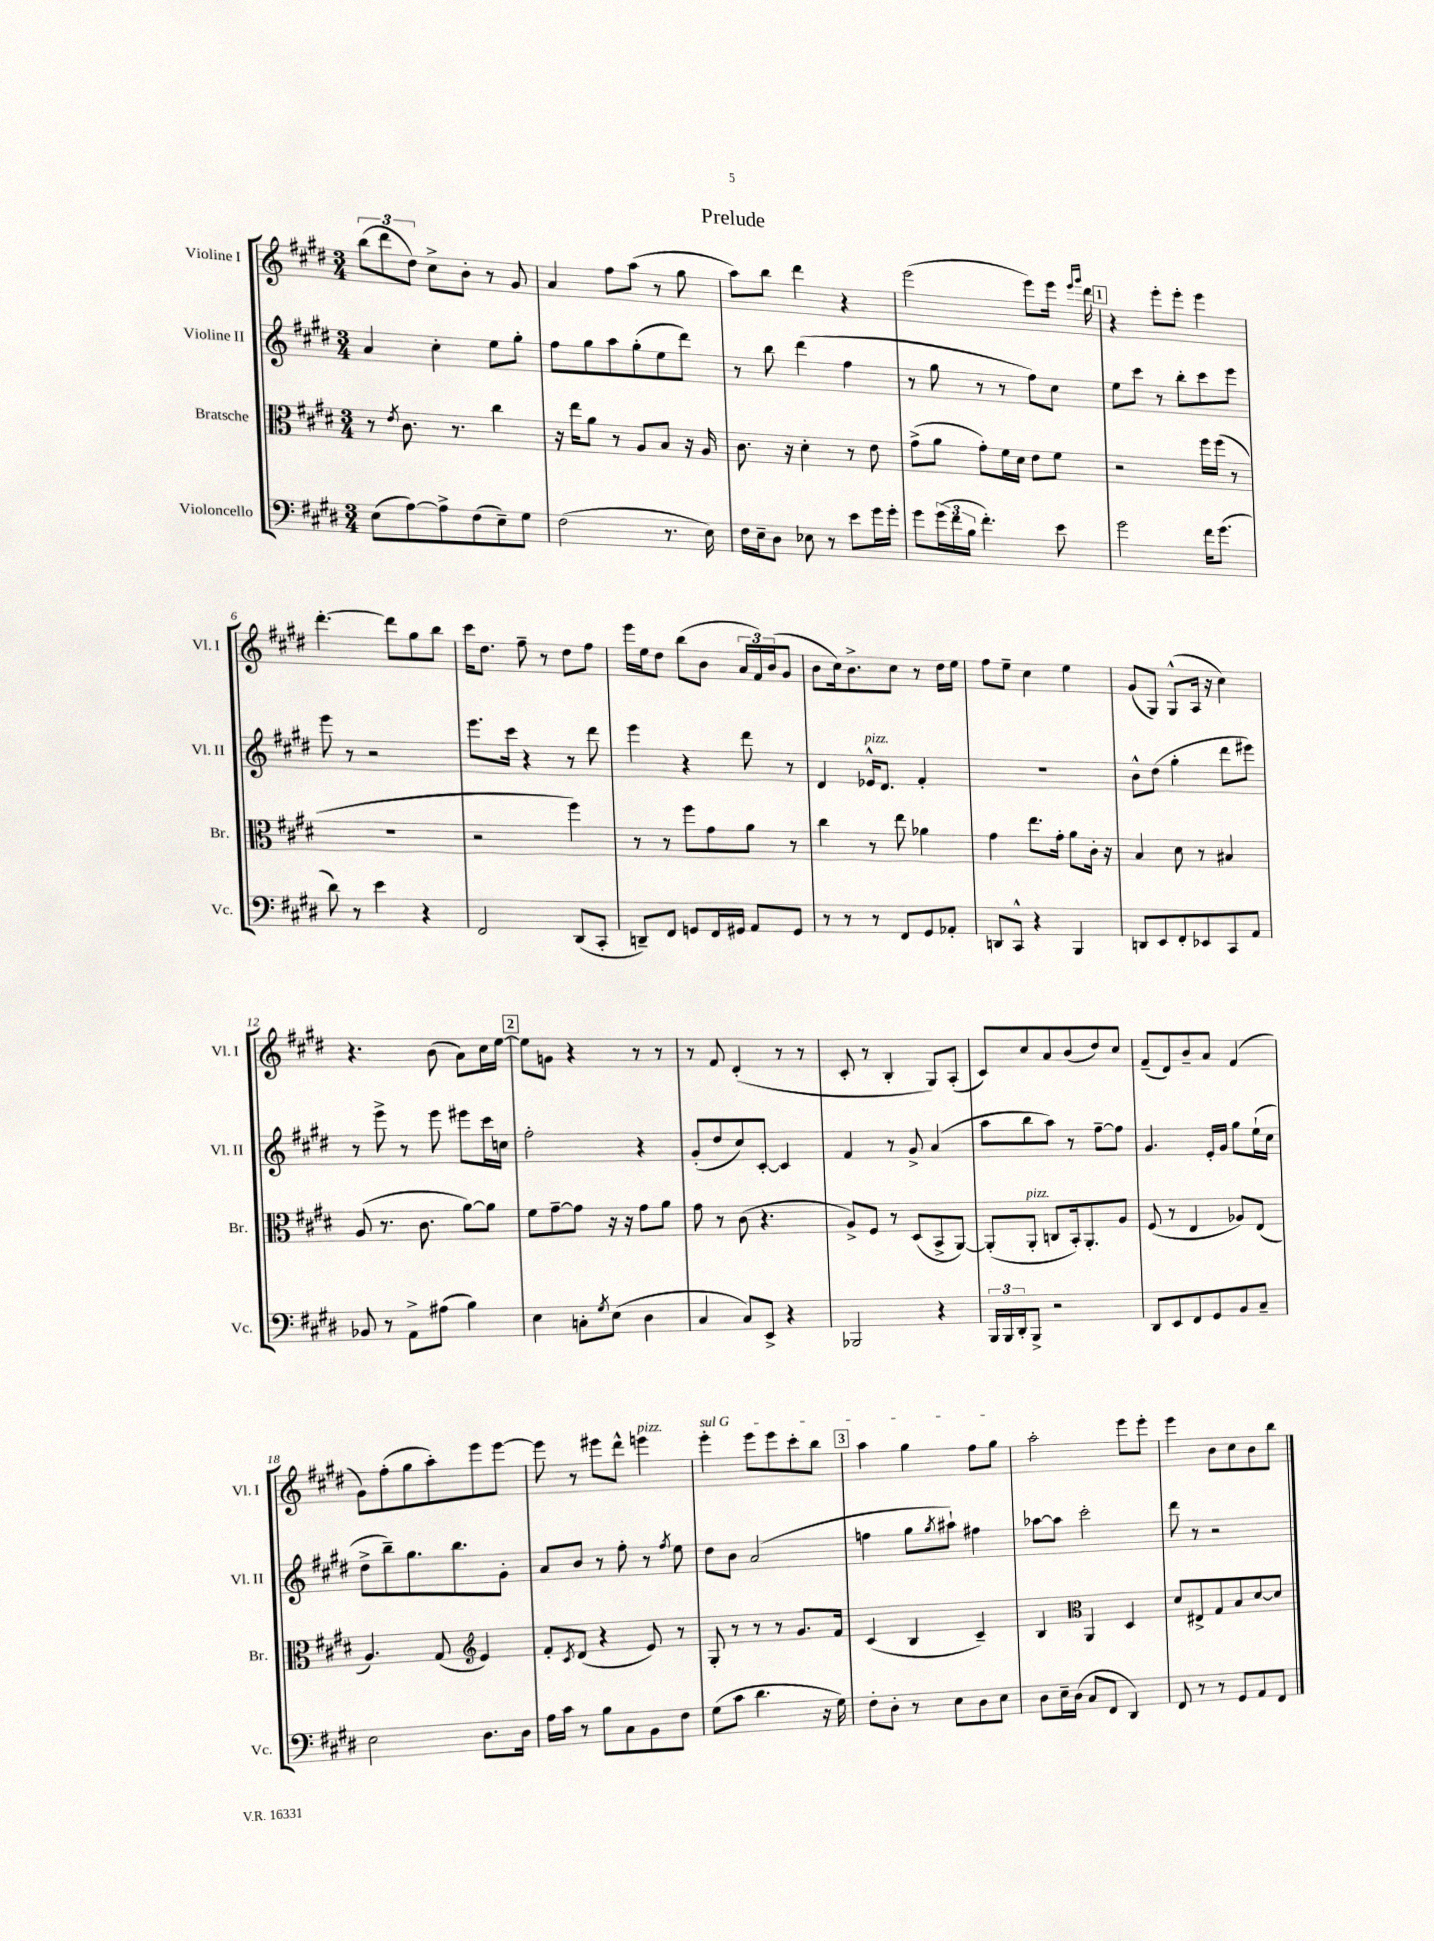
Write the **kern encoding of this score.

**kern	**kern	**kern	**kern
*staff4	*staff3	*staff2	*staff1
*clefF4	*clefC3	*clefG2	*clefG2
*k[f#c#g#d#]	*k[f#c#g#d#]	*k[f#c#g#d#]	*k[f#c#g#d#]
*M3/4	*M3/4	*M3/4	*M3/4
(8E	8r	4a	(12bb
.	.	.	12ddd#
.	8qe	.	.
[8A)	8.c#	.	.
.	.	.	12dd#)
8A^]	.	4cc#'	8cc#^
.	8.r	.	.
(8F#	.	.	8b'
8E~)	4cc#	8ee	8r
8G#	.	8gg#'	8g#
=	=	=	=
(2F#	16r	8ff#	4a
.	16ee	.	.
.	8a	8gg#	.
.	8r	8aa	8ff#
.	8A	(8gg#'	(8aa
8.r	8B	8ee	8r
.	16r	8ddd#)	8gg#
16E)	16A	.	.
=	=	=	=
16F#	8.c#	8r	8aa)
16E~	.	.	.
8D#	.	8bb	8bb
.	16r	.	.
8E-	4d#'	(4ddd#	4ddd#
8r	.	.	.
8e	8r	4ff#	4r
16g#	8e	.	.
16g#'	.	.	.
=	=	=	=
8g#	(8g#^	8r	(2eee
(24g#	8a	8gg#	.
24f#	.	.	.
24B	.	.	.
4.f#')	8g#')	8r	.
.	16f#	8r	.
.	16d#	.	.
.	8e	8ff#)	8eee)
8e	8f#	8cc#	16eee
.	.	.	16qqeee
.	.	.	16qqggg#
.	.	.	16ddd#
=	=	=	=
2g#	2r	8ee	4r
.	.	8ccc#	.
.	.	8r	8eee'
.	.	8bb'	8eee'
16f#	16ff#	8ccc#	4eee
(8.g#	(16ff#	.	.
.	8r	8eee	.
=	=	=	=
8d#)	2.r	8eee	[4.ddd#'
8r	.	8r	.
4e	.	2r	.
.	.	.	8ddd#]
4r	.	.	8gg#
.	.	.	8bb
=	=	=	=
2FF#	2r	8.eee	16ccc#
.	.	.	8.dd#
.	.	16ccc#	.
.	.	4r	8ff#~
.	.	.	8r
(8DD#	4ff#)	8r	8dd#
8CC#'	.	8ddd#	8ff#
=	=	=	=
8DD~)	8r	4eee	16eee
.	.	.	16ee
8FF#	8r	.	8dd#
8GG	8ff#	4r	(8bb
16FF#	8g#	.	8b
16GG#	.	.	.
8AA	8a	8ddd#	24a
.	.	.	24f#)
.	.	.	(24b
8GG#	8r	8r	8g#
=	=	=	=
8r	4cc#	4d#	8b
8r	.	.	16cc#)
.	.	.	8.b^
8r	8r	16e-^^	.
.	.	8.d#	.
8FF#	8ee	.	8cc#
8GG#	4a-	4f#'	8r
8AA-'	.	.	16dd#
.	.	.	16ee
=	=	=	=
8DD	4g#	2.r	8ff#
8CC#^^	.	.	8ee~
4r	8.ee	.	4cc#
.	16g#'	.	.
4BBB	8a	.	4ee
.	16c#'	.	.
.	16r	.	.
=	=	=	=
8DD	4B	8b^^	(8g#
8EE	.	(8dd#	8G#)
8FF#'	8d#	4gg#'	(8G#^^
8EE-	8r	.	16A
.	.	.	16r
8CC#	4B#	8ddd#	4cc#)
8AA	.	8eee#)	.
=	=	=	=
8BB-	(8A	8r	4.r
8r	8.r	8eee^	.
8AA^	.	8r	.
.	8.c#	.	.
(8A#	.	8eee	(8b
4B)	[8a)	8eee#	8a)
.	8a]	16ccc#	16cc#
.	.	16cc	[16ee
=	=	=	=
4E	8f#	2ff#'	8ee]
.	[8g#~	.	8g
8C'	8g#]	.	4r
8qG#	.	.	.
(8E	16r	.	.
.	16r	.	.
4D#	8g#	4r	8r
.	8a	.	8r
=	=	=	=
4C#	8g#	(8g#'	8r
.	8r	8dd#	8f#
8C#)	(8c#	8cc#)	(4d#'
8EE^	4.r	[8c#'	.
4r	.	4c#]	8r
.	.	.	8r
=	=	=	=
2BBB-	8A^)	4f#	8c#'
.	8F#	.	8r
.	8r	8r	4B'
.	(8D#	8g#^	.
4r	8BB^	(4a	8G#)
.	[8AA)	.	(8A'
=	=	=	=
24BBB	(8AA']	8aa	8c#)
24BBB	.	.	.
24DD#'	.	.	.
8BBB^	8AA'	8bb	8cc#
2r	8C	8aa)	8a
.	16BB')	8r	(8b
.	8.AA'	.	.
.	.	[8ff#~	8dd#)
.	8A	8ff#]	8cc#
=	=	=	=
8DD#	(8F#	4.g#	(8f#~
8EE	8r	.	8d#)
8FF#	4E	.	8b~
8GG#	.	16e'	8a
.	.	16g#	.
8BB	8A-)	8gg#	(4f#
8C#~	(8E	(16ee`	.
.	.	16cc#	.
=	=	=	=
2E	4.A)	8dd#^	8g#)
.	.	8bb~)	(8ff#'
.	.	8.gg#	8gg#
.	(8G#	.	8aa')
.	.	8.bb	.
*	*clefG2	*	*
8.D#	4e)	.	8eee
.	.	8g#'	[8eee
16D#	.	.	.
=	=	=	=
16A	8f#'	8a	8eee]
16c#	.	.	.
.	8qc#	.	.
8r	(8d#	8b	8r
8B	4r	8r	8eee#
8C#	.	8ff#'	8ddd#^^
8BB	8e)	8r	4eee
.	.	8qff#	.
8F#	8r	8ee	.
=	=	=	=
(8G#	8G#'	8dd#	4eee'
8c#	8r	8b	.
4.d#	8r	(2a	8eee
.	8r	.	8eee
.	8.g#	.	8ccc#'
16r	.	.	8bb
16G#)	16f#	.	.
=	=	=	=
8F#'	(4c#	4ff	4aa
8D#'	.	.	.
8r	4B	8gg#	4gg#
.	.	8qgg#	.
8E	.	8aa#`)	.
8D#	4c#~)	4ff#	8ff#
8E	.	.	8gg#
=	=	=	=
8D#	4B	[8aa-	2aa'
16E~	.	8aa-]	.
(16D#	.	.	.
*	*clefC3	*	*
8C#	4AA	2ccc#'	.
8FF#	.	.	.
4DD#)	4D#	.	8eee
.	.	.	8eee'
=	=	=	=
8FF#	8d#	8ddd#	4eee
8r	8E#^	8r	.
8r	8G#	2r	8b
8GG#	8B	.	8cc#
8AA	[8d#	.	8b
8FF#	8d#]	.	8bb
==	==	==	==
*-	*-	*-	*-
